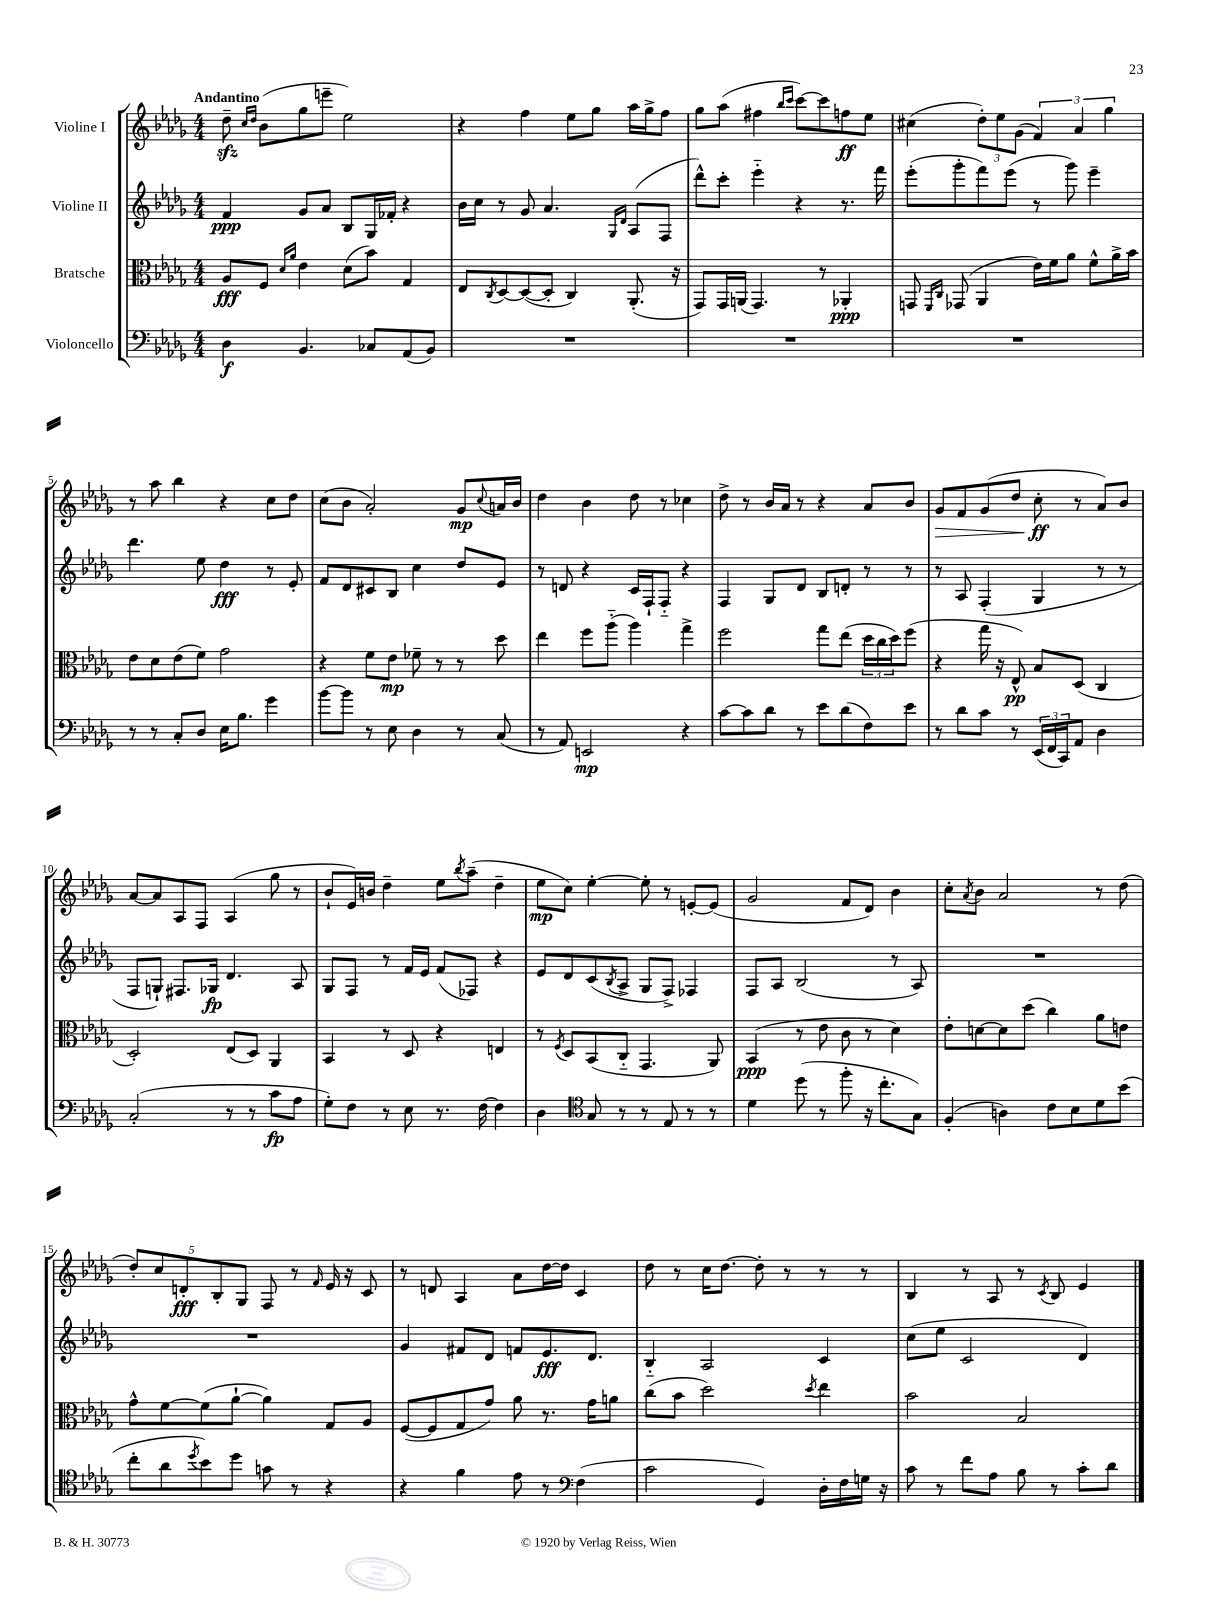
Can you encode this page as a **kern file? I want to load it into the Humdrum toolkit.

**kern	**kern	**kern	**kern
*staff4	*staff3	*staff2	*staff1
*clefF4	*clefC3	*clefG2	*clefG2
*k[b-e-a-d-g-]	*k[b-e-a-d-g-]	*k[b-e-a-d-g-]	*k[b-e-a-d-g-]
*M4/4	*M4/4	*M4/4	*M4/4
4D-	8A-	4f	8dd-~
.	.	.	16qqcc
.	.	.	16qqdd-
.	8F	.	(8b-
.	16qqd-	.	.
.	16qqa-	.	.
4.BB-	4e-	8g-	8gg-
.	.	8a-	8eee~
.	(8d-	8B-	2ee-)
8C-	8b-)	16G-	.
.	.	16f-'	.
(8AA-	4G-	4r	.
8BB-)	.	.	.
=	=	=	=
1r	8E-	16b-	4r
.	.	16cc	.
.	8qC	.	.
.	[8D-	8r	.
.	(8D-_	8g-	4ff
.	8D-']	4.a-	.
.	4C)	.	8ee-
.	.	.	8gg-
.	.	16qqG-	.
.	.	16qqd-	.
.	(8.AA-'	(8A-	16aa-
.	.	.	16gg-^
.	.	8F	8ff
.	16r	.	.
=	=	=	=
1r	8GG-)	8ddd-^^)	8gg-
.	16GG-	8ccc'	(8aa-
.	(16AA	.	.
.	4.GG-)	4eee-'~	4ff#
.	.	.	16qqbb-
.	.	.	16qqccc
.	.	4r	[8ccc)
.	8r	.	8ccc]
.	4AA-'	8.r	8ff
.	.	.	8ee-
.	.	16fff	.
=	=	=	=
1r	8GG	(8eee-'	(4cc#
.	16qqFF	.	.
.	16qqC	.	.
.	(8GG-	8ggg-'	.
.	4AA-	8fff)	12dd-')
.	.	.	12ee-
.	.	(8eee-	.
.	.	.	(12g-
.	16e-)	8r	6f)
.	16f	.	.
.	8a-	8ggg-)	.
.	.	.	6a-
.	8f^^	4eee-~	.
.	.	.	6gg-
.	16a-^	.	.
.	16b-	.	.
=	=	=	=
8r	8e-	4.ddd-	8r
8r	8d-	.	8aa-
8C'	(8e-	.	4bb-
8D-	8f)	8ee-	.
16E-	2g-	4dd-	4r
8.B-	.	.	.
4g-	.	8r	8cc
.	.	8e-'	8dd-
=	=	=	=
[8b-	4r	8f	(8cc
8b-]	.	8d-	8b-
8r	8f	8c#	2a-')
8E-	8e-	8B-	.
4D-	8f-~	4cc	.
.	8r	.	.
8r	8r	8dd-	8g-
.	.	.	8qqcc
(8C	8dd-	8e-	16a
.	.	.	16b-
=	=	=	=
8r	4ee-	8r	4dd-
8AA-)	.	8d	.
2EE	8ff	4r	4b-
.	(8aa-'~	.	.
.	4aa-)	16c	8dd-
.	.	16F`	.
.	.	8F'~	8r
4r	4gg-^	4r	4cc-
=	=	=	=
[8c	2ff	4F	8dd-^
8c]	.	.	8r
8d-	.	8G-	16b-
.	.	.	16a-
8r	.	8d-	8r
8e-	8gg-	8B-	4r
(8d-	(8ee-	8d'	.
8F)	24dd-	8r	8a-
.	24cc	.	.
.	24dd-)	.	.
8e-	(8ff	8r	8b-
=	=	=	=
8r	4r	8r	8g-
8d-	.	8A-	8f
8c	16gg-	(4F'	(8g-
.	16r	.	.
8r	8E-^^)	.	8dd-
(24EE-	8B-	4G-	8cc'
24FF	.	.	.
24CC)	.	.	.
8AA-	(8D-	.	8r
4D-	4C	8r	8a-)
.	.	8r	8b-
=	=	=	=
(2C'	2D-')	8F	[8a-
.	.	8G`)	8a-]
.	.	8.F#	8A-
.	.	.	8F
.	.	16G-	.
8r	(8E-	4.d-	(4A-
8r	8D-)	.	.
8c	4AA-	.	8gg-
8A-	.	8A-	8r
=	=	=	=
8G-')	4BB-	8G-	8b-`
8F	.	8F	16e-)
.	.	.	16b
8r	8r	8r	4dd-~
8E-	8D-	16f	.
.	.	16e-	.
8.r	4r	(8f	8ee-
.	.	.	8qbb-
.	.	8F-)	(8aa-~
[16F	.	.	.
4F]	4E	4r	4dd-~
=	=	=	=
4D-	8r	8e-	8ee-
.	8qF	.	.
.	8D-	8d-	8cc)
*clefC4	*	*	*
8G-	(8BB-	(8c	[4ee-'
.	.	8qB-	.
8r	8C'~	8A-^	.
8r	4.GG-	8G-	8ee-']
8E-	.	8F^)	8r
8r	.	4F-	[8e'
8r	8AA-)	.	(8e]
=	=	=	=
4d-	(4BB-	8F	2g-
.	.	8A-	.
(8dd-	8r	(2B-	.
8r	8e-	.	.
8ff'	8c	.	8f
16r	8r	.	8d-)
8.cc'	.	.	.
.	4d-)	8r	4b-
8G-)	.	8A-)	.
=	=	=	=
(4F'	8e-'	1r	8cc'
.	.	.	8qa-
.	[8d	.	8b-
4A)	8d]	.	2a-
.	(8dd-	.	.
8c	4cc)	.	.
8B-	.	.	.
8d-	8a-	.	8r
(8b-	8e	.	(8dd-
=	=	=	=
8cc'	8g-^^	1r	10dd-')
.	.	.	10cc
8a-	[8f	.	.
.	.	.	10d'
8qdd-	.	.	.
8b-)	(8f]	.	.
.	.	.	10B-'
8dd-	[8a-`	.	.
.	.	.	10G-
8g	4a-])	.	8F
8r	.	.	8r
.	.	.	16qqf
4r	8G-	.	16e-
.	.	.	16r
.	8A-	.	8c
=	=	=	=
4r	([8F	4g-	8r
.	8F]	.	8d
4f	8G-	8f#	4A-
.	8g-)	8d-	.
8e-	8a-	8f	8a-
8r	8.r	8.e-	[16dd-
.	.	.	16dd-]
*clefF4	*	*	*
(4F	.	.	4c
.	16g-	8.d-	.
.	8a	.	.
=	=	=	=
2c	(8cc	4B-'~	8dd-
.	8b-	.	8r
.	2dd-)	2A-	16cc
.	.	.	[8.dd-
4GG-)	.	.	8dd-']
.	.	.	8r
.	8qdd-	.	.
16D-'	4ee-	4c	8r
16F	.	.	.
16G	.	.	8r
16r	.	.	.
=	=	=	=
8c	2b-	(8cc	4B-
8r	.	8ee-	.
8f	.	2c	8r
8A-	.	.	8A-
8B-	2B-	.	8r
.	.	.	8qc
8r	.	.	8B-
8c'	.	4d-)	4e-
8d-	.	.	.
==	==	==	==
*-	*-	*-	*-
